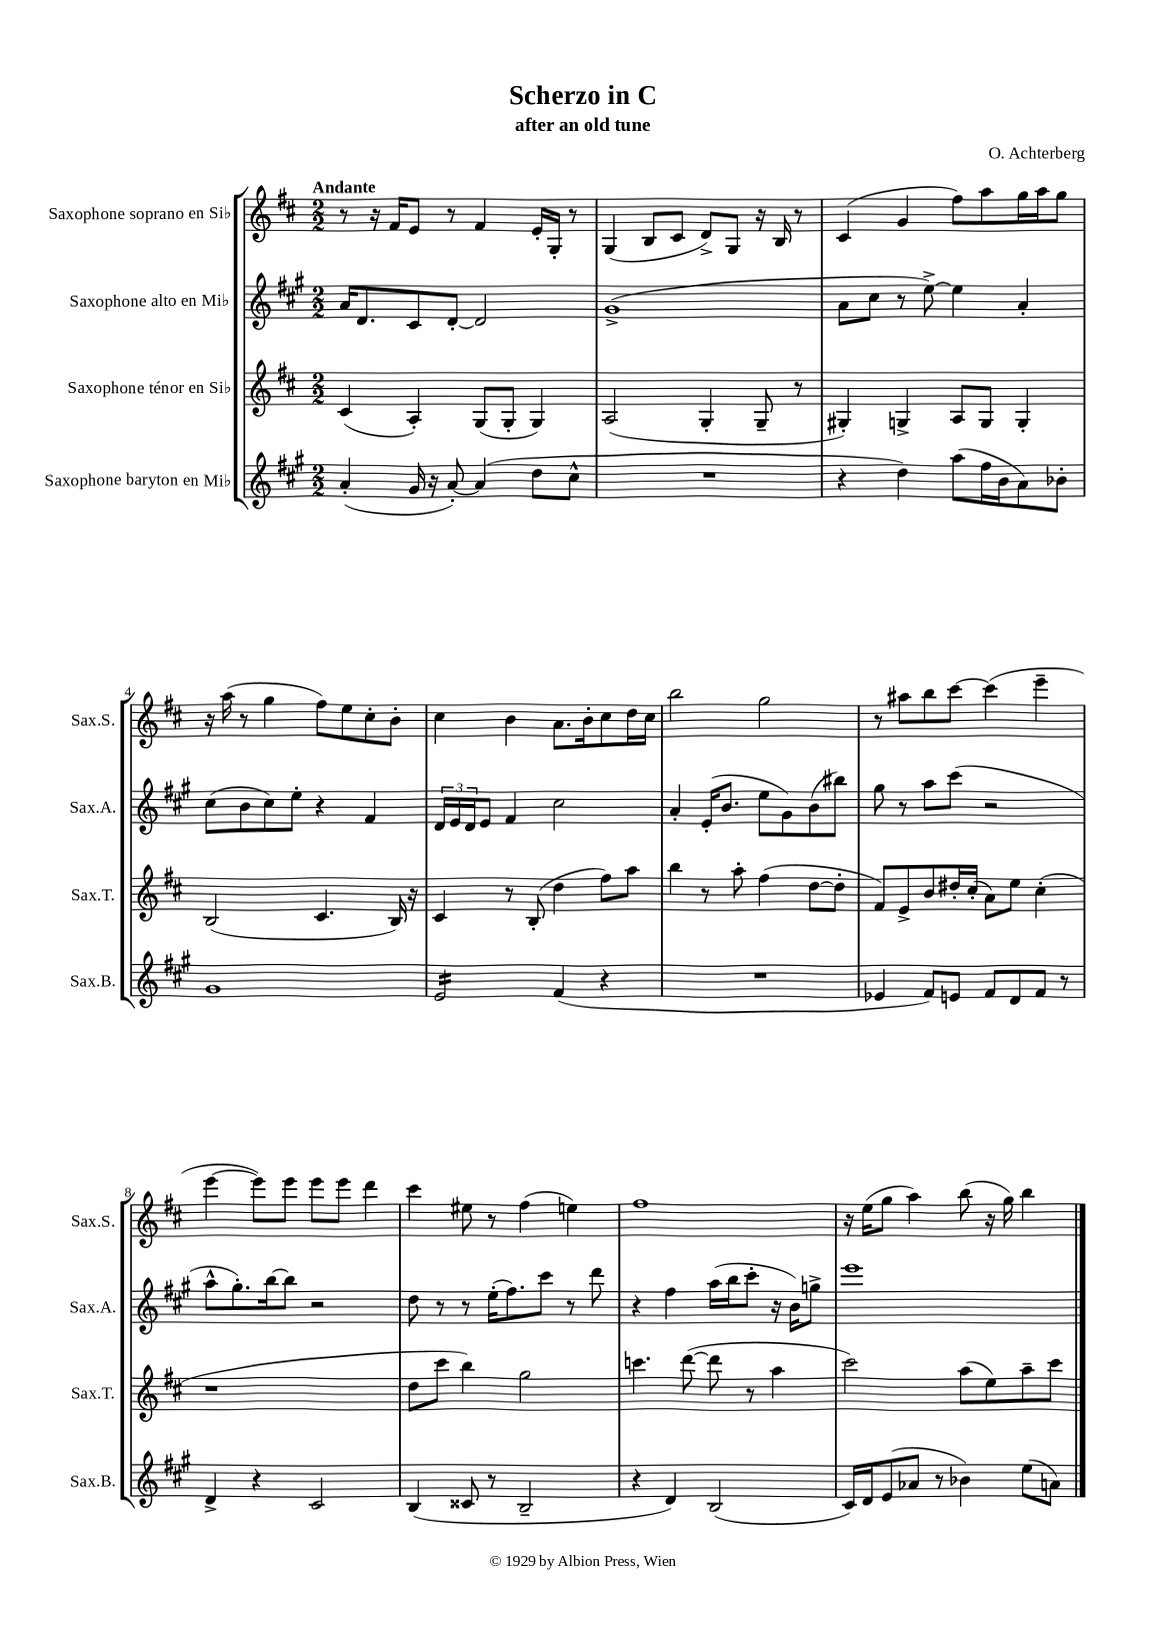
\header { title = "Scherzo in C" composer = "O. Achterberg" subtitle = "after an old tune" }
<<
\new StaffGroup <<
\new Staff = "s0" \with { instrumentName = "Saxophone soprano en Sib" shortInstrumentName = "Sax.S." } {
    \clef treble \key d \major \numericTimeSignature \time 2/2 \tempo "Andante"
    r8 r16 fis'16 e'8 r8 fis'4 e'16-. g16-. r8 |
    g4( b8 cis'8 d'8->) g8 r16 b16 r8 |
    cis'4( g'4 fis''8) a''8 g''16 a''16 g''8 |
    r16 a''16( r8 g''4 fis''8) e''8 cis''8-. b'8-. |
    cis''4 b'4 a'8. b'16-. cis''8 d''16 cis''16 |
    b''2 g''2 |
    r8 ais''8 b''8 cis'''8~ cis'''4( e'''4-- |
    e'''4~ e'''8) e'''8 e'''8 e'''8 d'''4 |
    cis'''4 eis''8 r8 fis''4( e''4) |
    fis''1 |
    r16 e''16( g''8 a''4) b''8( r16 g''16) b''4 \bar "|." |
}
\new Staff = "s1" \with { instrumentName = "Saxophone alto en Mib" shortInstrumentName = "Sax.A." } {
    \clef treble \key a \major \numericTimeSignature \time 2/2
    a'16 d'8. cis'8 d'8~-. d'2 |
    gis'1->( |
    a'8 cis''8 r8 e''8~->) e''4 a'4-. |
    cis''8( b'8 cis''8) e''8-. r4 fis'4 |
    \tuplet 3/2 { d'16 e'16 d'16 } e'8 fis'4 cis''2 |
    a'4-. e'16-.( b'8. e''8 gis'8) b'8( bis''8) |
    gis''8 r8 a''8 cis'''8( r2 |
    a''8-^ gis''8.-.) b''16~ b''8 r2 |
    d''8 r8 r8 e''16-.( fis''8.) cis'''8 r8 d'''8 |
    r4 fis''4 a''16( b''16 cis'''8-. r16 b'16) g''8-> |
    e'''1 \bar "|." |
}
\new Staff = "s2" \with { instrumentName = "Saxophone ténor en Sib" shortInstrumentName = "Sax.T." } {
    \clef treble \key d \major \numericTimeSignature \time 2/2
    cis'4( a4-.) g8( g8-. g4) |
    a2( g4-. g8-- r8 |
    gis4-.) g4-> a8 g8 g4-. |
    b2( cis'4. b16) r16 |
    cis'4 r8 b8-.( d''4 fis''8) a''8 |
    b''4 r8 a''8-. fis''4( d''8~ d''8-. |
    fis'8) e'8-> b'8 dis''16-. cis''16-.( a'8) e''8 cis''4-.( |
    r1 |
    d''8 cis'''8 b''4) g''2 |
    c'''4. d'''8~( d'''8 r8 a''4 |
    cis'''2) a''8( e''8) a''8-- cis'''8 \bar "|." |
}
\new Staff = "s3" \with { instrumentName = "Saxophone baryton en Mib" shortInstrumentName = "Sax.B." } {
    \clef treble \key a \major \numericTimeSignature \time 2/2
    a'4-.( gis'16 r16 a'8~-.) a'4( d''8 cis''8-^ |
    R1 |
    r4 d''4) a''8( fis''16 b'16 a'8) bes'8-. |
    gis'1 |
    e'2:16 fis'4( r4 |
    R1 |
    ees'4 fis'8) e'8 fis'8 d'8 fis'8 r8 |
    d'4-> r4 cis'2 |
    b4( cisis'8 r8 b2-- |
    r4 d'4) b2( |
    cis'16) d'16 e'8( aes'8 r8 bes'4) e''8( a'8) \bar "|." |
}
>>
>>
